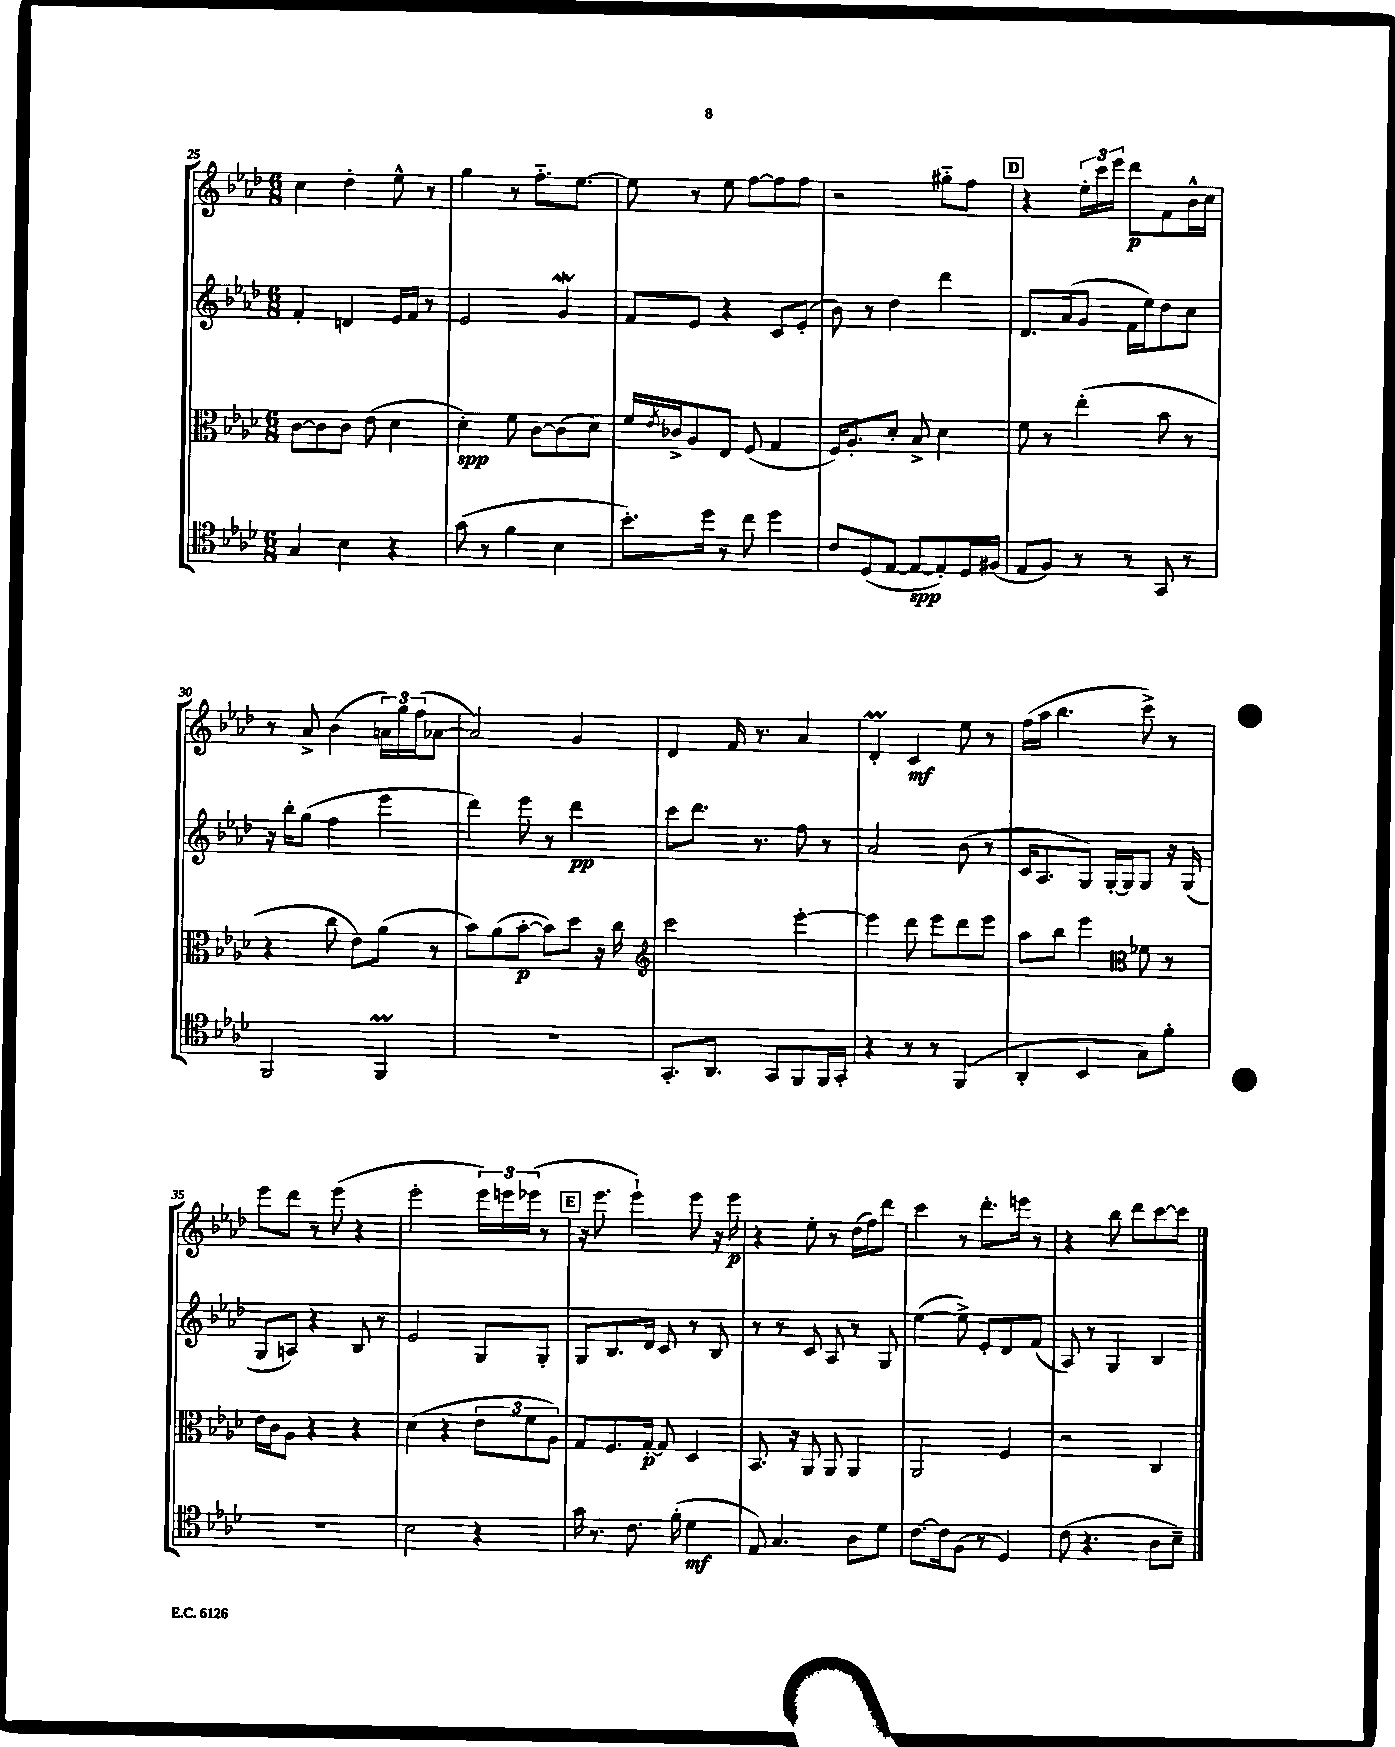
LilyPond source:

<<
\new StaffGroup <<
\new Staff = "s0" {
    \clef treble \key aes \major \numericTimeSignature \time 6/8
    c''4 des''4-. ees''8-^ r8 |
    g''4 r8 f''8.-_ ees''8.~ |
    ees''8 r8 ees''8 f''8~ f''8 f''8 |
    r2 gis''8-_ f''8 |
    \mark \markup { \box "D" } r4 \tuplet 3/2 { ees''16-. c'''16 ees'''16 } des'''8\p f'8 bes'16-^ c''16 |
    r8 aes'8-> bes'4( \tuplet 3/2 { a'16) g''16 f''16( } aes'8~ |
    aes'2) g'4 |
    des'4 f'16 r8. aes'4 |
    des'4-.\prall c'4\mf ees''8 r8 |
    f''16( aes''16 bes''4. c'''8->) r8 |
    ees'''8 des'''8 r8 ees'''8( r4 |
    ees'''2-. \tuplet 3/2 { ees'''16) e'''16 ees'''16( } r8 |
    \mark \markup { \box "E" } r16 ees'''8. ees'''4-!) ees'''8 r16 ees'''16\p |
    r4 ees''8-. r8 des''16( f''16) des'''8 |
    c'''4 r8 des'''8.-. e'''16 r8 |
    r4 bes''8 des'''8 c'''8~ c'''8 \bar "|." |
}
\new Staff = "s1" {
    \clef treble \key aes \major \numericTimeSignature \time 6/8
    f'4-. d'4 ees'16 f'16 r8 |
    ees'2 g'4\mordent |
    f'8 ees'8 r4 c'8 ees'8-.( |
    bes'8) r8 des''4 des'''4 |
    \mark \markup { \box "D" } des'8. aes'16( g'8 f'16 ees''16) des''8 c''8 |
    r16 bes''16-. g''8( f''4 ees'''4 |
    des'''4) ees'''8 r8 des'''4\pp |
    c'''8 des'''8. r8. f''8 r8 |
    aes'2 bes'8( r8 |
    c'16 aes8. g8) g16~-. g16 g8 r16 g16( |
    g8 a8) r4 bes8 r8 |
    ees'2 g8 g8-. |
    \mark \markup { \box "E" } g8 bes8. des'16 c'8 r8 bes8 |
    r8 r8 c'8 aes8 r8 g8 |
    ees''4~( ees''8->) ees'8-. des'8 f'8( |
    aes8) r8 g4 bes4 \bar "|." |
}
\new Staff = "s2" {
    \clef alto \key aes \major \numericTimeSignature \time 6/8
    c'8~ c'8 c'8 ees'8( des'4 |
    des'4-.\spp) f'8 c'8~ c'8( des'8) |
    f'16 \acciaccatura { ees'8 } ces'16-> aes8 ees8 f8( g4 |
    f16) aes8.-. des'8-. bes8-> des'4 |
    \mark \markup { \box "D" } f'8 r8 ees''4-.( bes'8 r8 |
    r4 c''8 ees'8) aes'8( r8 |
    bes'8) aes'8( bes'8~-.\p bes'8) des''8 r16 c''16 |
    \clef treble c'''2 ees'''4~-. |
    ees'''4 des'''8 ees'''8 des'''8 ees'''8 |
    aes''8 bes''8 ees'''4 \clef alto fes'8 r8 |
    ees'16 c'16 aes8 r4 r4 |
    des'4( r4 \tuplet 3/2 { ees'8 f'8 aes8) } |
    \mark \markup { \box "E" } g8 f8. g16~-.\p g8 des4 |
    bes,8. r16 aes,8 aes,8 aes,4 |
    aes,2 f4 |
    r2 c4 \bar "|." |
}
\new Staff = "s3" {
    \clef tenor \key aes \major \numericTimeSignature \time 6/8
    g4 bes4 r4 |
    g'8( r8 f'4 bes4 |
    bes'8.-.) des''16 r8 c''8 des''4 |
    c'8 des8( ees8~ ees8~\spp ees8-.) des16 fis16( |
    \mark \markup { \box "D" } ees8 f8) r8 r8 g,8 r8 |
    f,2 f,4\prall |
    R2. |
    g,8.-. aes,8. g,8 f,8 f,16 g,16-. |
    r4 r8 r8 f,4( |
    aes,4-. bes,4 g8) f'8-. |
    R2. |
    bes2 r4 |
    \mark \markup { \box "E" } g'16 r8. c'8. f'16-.( des'4\mf |
    ees8) g4. aes8 des'8 |
    c'8.~ c'16 f8( r8 des4) |
    c'8( r4. aes8 bes8--) \bar "|." |
}
>>
>>
\layout { \context { \Score currentBarNumber = #25 } }
